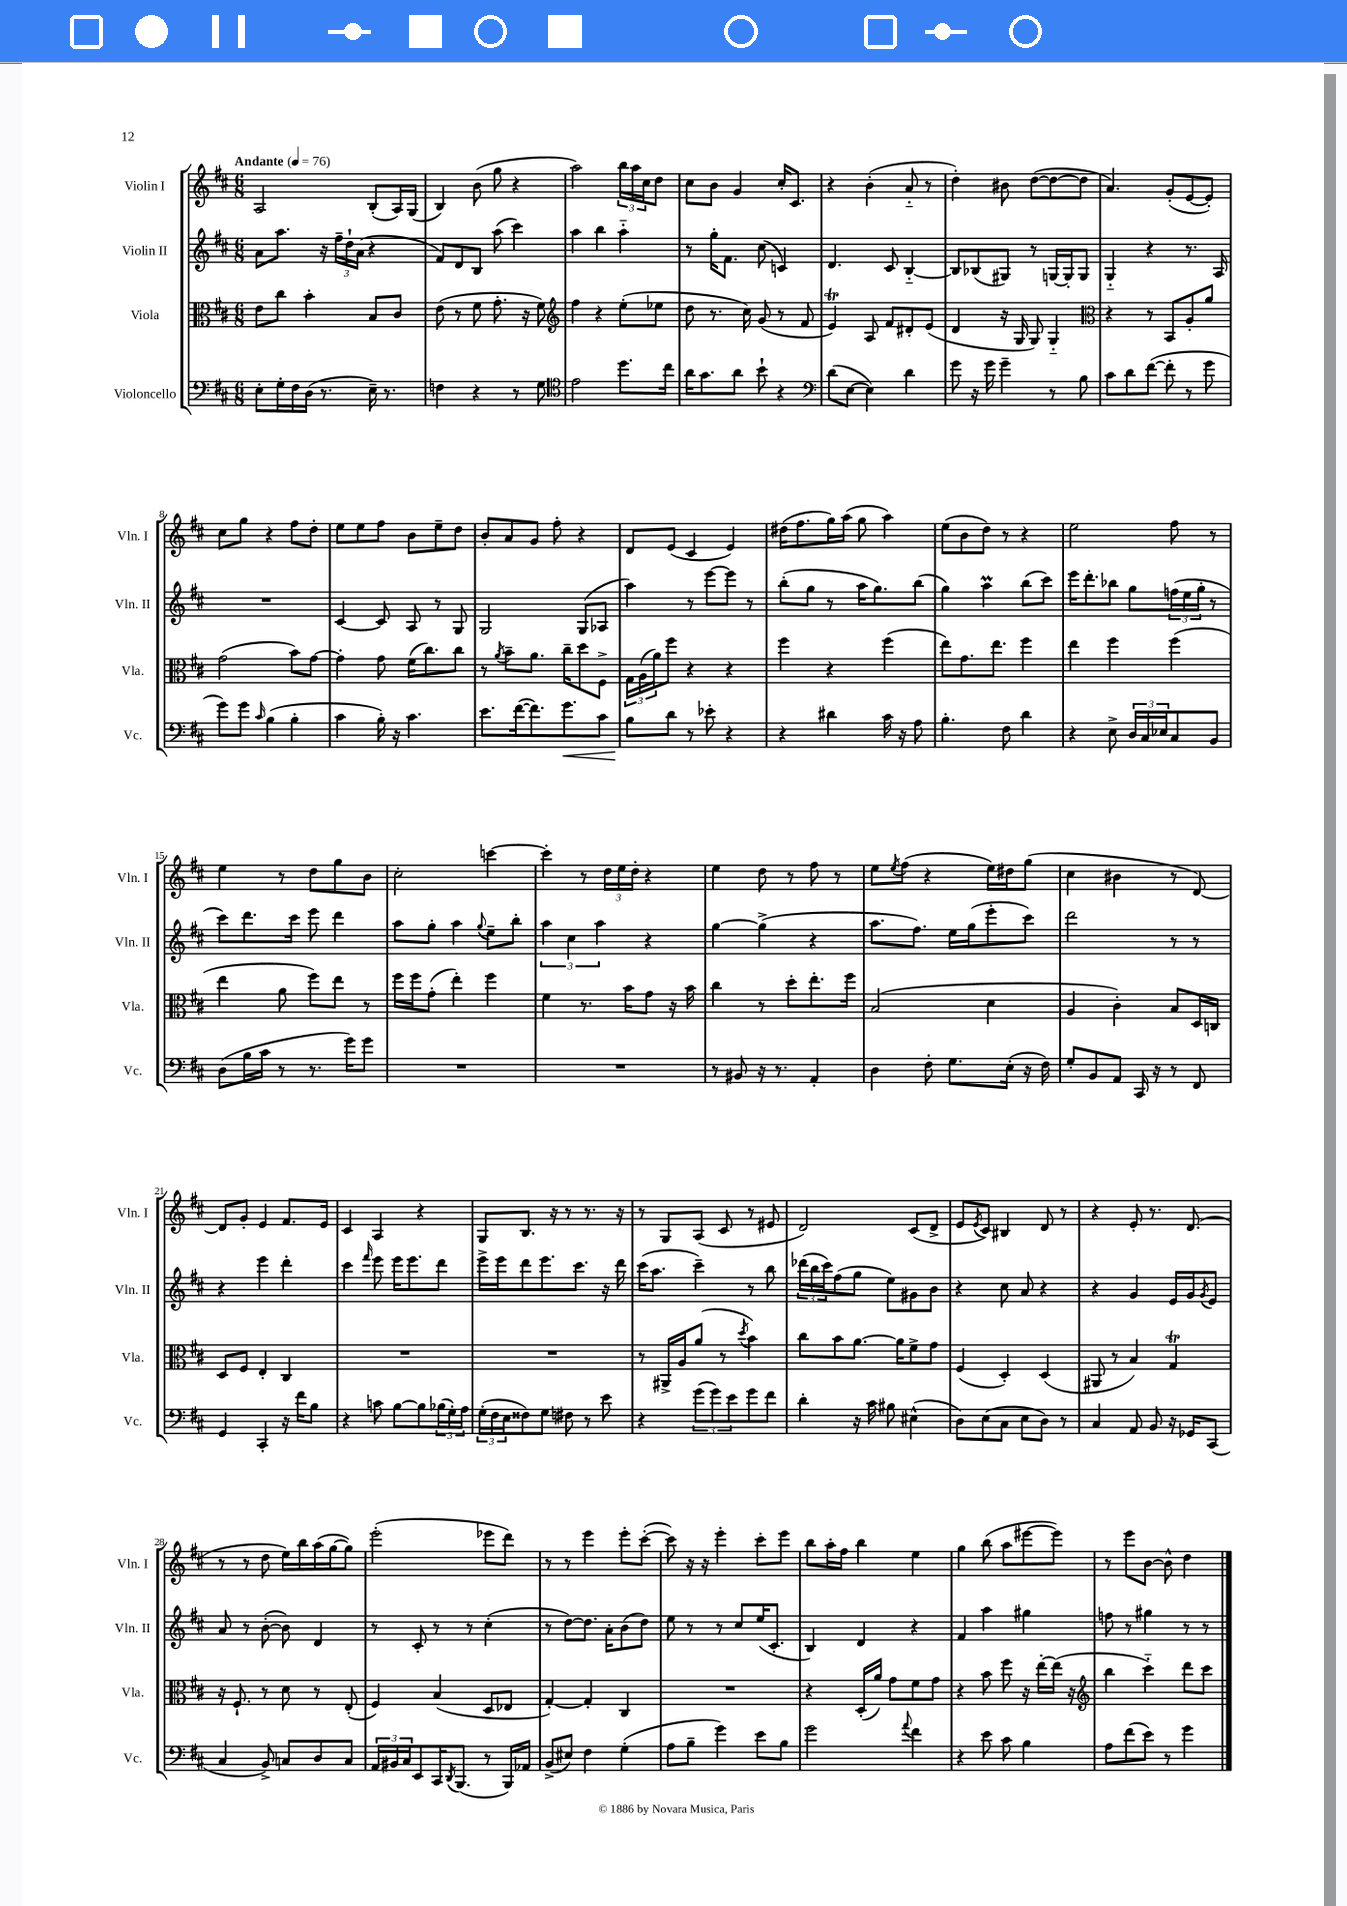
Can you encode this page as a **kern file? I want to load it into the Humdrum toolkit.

**kern	**dynam	**kern	**kern	**kern
*part4	*part4	*part3	*part2	*part1
*staff4	*staff4	*staff3	*staff2	*staff1
*I"Violoncello	*	*I"Viola	*I"Violin II	*I"Violin I
*I'Vc.	*	*I'Vla.	*I'Vln. II	*I'Vln. I
*clefF4	*	*clefC3	*clefG2	*clefG2
*k[f#c#]	*	*k[f#c#]	*k[f#c#]	*k[f#c#]
*M6/8	*	*M6/8	*M6/8	*M6/8
*MM76	*	*MM76	*MM76	*MM76
=1	=1	=1	=1	=1
!	!	!	!	!LO:TX:a:B:t=Andante
8E'\L	.	8e\L	8a\L	2A/
16G'\L	.	8cc#\J	8.aa\J	.
16F#\	.	.	.	.
(16D\JJ	.	4b'\	.	.
8.r	.	.	16r	.
.	.	.	24ff#~\LL	.
.	.	.	24dd`\	.
.	.	.	(24a\JJ	.
16E~\)	.	8B/L	4r	(8B'/L
8.r	.	.	.	.
.	.	8c#/J	.	16A/L)
.	.	.	.	(16G/JJ
=2	=2	=2	=2	=2
4Fn\	.	(8e\	8f#/L)	4B/)
.	.	8r	8d/	.
4r	.	8f#\	8B/J	(8b\
.	.	8.g'\	(8aa\	8gg\
8r	.	.	4ccc#\)	4r
.	.	16r	.	.
8G\	.	8f#\)	.	.
=3	=3	=3	=3	=3
*clefC4	*	*clefG2	*	*
2e\	.	4ff#\	4aa\	2aa\)
.	.	4r	4bb\	.
8.dd\L	.	(8ee'\L	4aa\	24bb\LL
.	.	.	.	24aa\
.	.	.	.	24cc#\J
.	.	8ee-X\J	.	8dd\J
16cc#\Jk	.	.	.	.
=4	=4	=4	=4	=4
16a\KL	.	8dd\	8r	8cc#\L
8.g\	.	.	.	.
.	.	8.r	16gg'\KL	8b\J
.	.	.	8.f#\J	.
8a\J	.	.	.	4g/
.	.	16cc#\)	.	.
8b`\	.	(8g/	(8cc#\	.
4r	.	8r	4cn/)	16cc#'/KL
.	.	.	.	8.c#/J
.	.	8f#/	.	.
=5	=5	=5	=5	=5
*clefF4	*	*	*	*
(8d\L	.	4eT/)	4.d/	4r
[8E\J	.	.	.	.
4E\])	.	8A/	.	(4b'\
.	.	8f#/L	8c#/	.
4d\	.	8d#X'/	[4B/	8a/
.	.	(8e/J	.	8r
=6	=6	=6	=6	=6
8g\	.	4d/	8B/L]	4dd'\)
16r	.	.	(8B-X/	.
16g\	.	.	.	.
4g~\	.	16r	8G#X/J)	8b#X\
.	.	16G/	.	.
.	.	8G/)	8r	([8dd\L
8r	.	4G/	[16Gn/LL	8dd\_
.	.	.	16G'/J]	.
8B\	.	.	8G/J	8dd\J]
=7	=7	=7	=7	=7
*	*	*clefC3	*	*
8c#\L	.	4r	4G/	4.a/)
8d\	.	.	.	.
([8f#\J	.	8r	4r	.
8f#'\]	.	8BB/L	.	(8g'/L
8r	.	8A'/	8.r	[8e/
8g\	.	8a/J	.	8e'/J])
.	.	.	16A/	.
!!LO:LB:g=z
=8	=8	=8	=8	=8
8g\L)	.	(2g\	2.r	8cc#\L
8g\J	.	.	.	8gg\J
16qqc#/	.	.	.	.
(4B\	.	.	.	4r
4B'\	.	8b\L)	.	8ff#\L
.	.	[8g\J	.	8dd'\J
=9	=9	=9	=9	=9
4c#\	.	4g'\]	[4c#/	8ee\L
.	.	.	.	8ee\
16B'\)	.	8g\	8c#/]	8ff#\J
16r	.	.	.	.
4.c#\	.	(16f#\KL	8A/	8b\L
.	.	8.cc#\)	.	.
.	.	.	8r	8ee~\
.	.	8cc#\J	8G/	8dd\J
=10	=10	=10	=10	=10
8.e\L	.	8r	2G/	8b'/L
.	.	8qa/	.	.
.	.	8b~\L	.	8a/
([16f#\k	.	.	.	.
8.f#\])	.	8.a\J	.	8g/J
.	.	.	.	8ff#'\
!	!LO:HP:b	!	!	!
8.g\	<	16cc#~\KL	.	.
.	.	8dd\	(8G/L	4r
8c#\J	.	8F#^\J	8A-X/J	.
=11	=11	=11	=11	=11
8B\L	.	24G\LL	4aa\)	8d/L
.	.	(24A\	.	.
.	.	24a\J)	.	.
8d\J	[	8ff#\J	.	(8e/J
8r	.	4r	8r	4c#/
8e-X'\	.	.	[8eee\L	.
4r	.	4r	8eee\J]	4e/)
.	.	.	8r	.
=12	=12	=12	=12	=12
4r	.	4ff#\	(8bb'\L	(16dd#X\KL
.	.	.	.	8.ff#\
.	.	.	8gg\J	.
4d#X\	.	4r	8r	16gg\L)
.	.	.	.	(16aa\JJ
.	.	.	16aa\KL	8gg\
.	.	.	8.gg\)	.
16c#\	.	(4ff#\	.	4aa\)
16r	.	.	.	.
8A\	.	.	(8bb\J	.
=13	=13	=13	=13	=13
4.B'\	.	8ee\L)	4gg\)	(8ee\L
.	.	8.g\	.	8b\
.	.	.	4aaM\	8dd\J)
.	.	8.ee\J	.	.
8F#\	.	.	.	8r
4d\	.	4ff#\	(8bb\L	4r
.	.	.	8ccc#\J)	.
=14	=14	=14	=14	=14
4r	.	4ee\	16eee\KL	2ee\
.	.	.	8.ddd'\	.
8E^\	.	4ff#\	8bb-X\J	.
24D/LL	.	.	8gg\L	.
24C#/	.	.	.	.
24E-X/J	.	.	.	.
8C#/	.	(4ff#\	(24ffn\L	8ff#\
.	.	.	24ee\	.
.	.	.	24gg'\JJ	.
8BB/J	.	.	8r	8r
!!LO:LB:g=z
=15	=15	=15	=15	=15
(8D\L	.	4ee\	8ccc#\L)	4ee\
16B\L	.	.	8.ddd\	.
16c#\JJ	.	.	.	.
8r	.	8a\	.	8r
.	.	.	16ccc#\Jk	.
8.r	.	8ff#\L)	8eee\	8dd\L
.	.	8ee\J	4ddd\	8gg\
16g\KL)	.	.	.	.
8g\J	.	8r	.	8b\J
=16	=16	=16	=16	=16
2.r	.	16ff#\LL	8aa\L	2cc#'\
.	.	16ff#\J	.	.
.	.	(8g'\J	8gg'\J	.
.	.	4ee'\)	4aa\	.
.	.	.	8qqgg/	.
.	.	4ff#\	8ee~\L	[4cccn\
.	.	.	8bb'\J	.
=17	=17	=17	=17	=17
2.r	.	4f#\	6aa\	4ccc'\]
.	.	.	6cc#\	.
.	.	8.r	.	8r
.	.	.	6aa\	.
.	.	.	.	24dd\LL
.	.	.	.	24ee\
.	.	16b\KL	.	.
.	.	.	.	24dd'\JJ
.	.	8g\J	4r	4r
.	.	16r	.	.
.	.	16b\	.	.
=18	=18	=18	=18	=18
8r	.	4cc#\	[4gg\	4ee\
8BB#X/	.	.	.	.
16r	.	8r	(4gg^\]	8dd\
8.r	.	.	.	.
.	.	8dd'\L	.	8r
4AA'/	.	8.ee'\	4r	8ff#\
.	.	.	.	8r
.	.	16ff#\Jk	.	.
=19	=19	=19	=19	=19
4D\	.	(2B/	8.aa\L	8ee\L
.	.	.	.	8qee/
.	.	.	.	(8ff#\J
.	.	.	8.ff#\J)	.
8F#'\	.	.	.	4r
8.G\L	.	.	16ee\LL	.
.	.	.	(16gg\J	.
.	.	4d\	8eee'\	16ee\LL)
(16E'\Jk	.	.	.	16dd#X\J
16r	.	.	8ccc#\J)	(8gg\J
16F#\)	.	.	.	.
=20	=20	=20	=20	=20
8G'/L	.	4A/	2ddd\	4cc#\
8BB/	.	.	.	.
8AA/J	.	4c#'\)	.	4b#X\
16CC#/	.	.	.	.
16r	.	.	.	.
8r	.	8B/L	8r	8r
8FF#/	.	16D/L	8r	[8d/)
.	.	16Cn/JJ	.	.
!!LO:LB:g=z
=21	=21	=21	=21	=21
4GG/	.	8D/L	4r	8d/L]
.	.	8F#/J	.	8g'/J
4CC#'/	.	4E'/	4eee\	4e/
16r	.	4C#/	4ddd'\	8.f#/L
16f#\KL	.	.	.	.
8B\J	.	.	.	.
.	.	.	.	16e/Jk
=22	=22	=22	=22	=22
4r	.	2.r	4ccc#\	4c#/
.	.	.	16qqfff#/	.
8cn\	.	.	8eee\	4A/
[8B\L	.	.	16eee\KL	.
.	.	.	8.eee\	.
8B\]	.	.	.	4r
(24B-X\L	.	.	8ddd\J	.
24G'\)	.	.	.	.
24A\JJ	.	.	.	.
=23	=23	=23	=23	=23
(24G'\LL	.	2.r	16eee^\LL	8G/L
24F#\	.	.	.	.
.	.	.	16eee\J	.
24E\J	.	.	.	.
8F##X\)	.	.	8ddd\	8.B/J
8G\J	.	.	8.eee\	.
.	.	.	.	16r
8F#X\	.	.	.	8r
.	.	.	8.ccc#\J	.
8r	.	.	.	8.r
8e\	.	.	16r	.
.	.	.	16ddd\	16r
=24	=24	=24	=24	=24
4r	.	8r	(16ccc#\KL	8r
.	.	.	8.aa\J	.
.	.	16AA#X^/LL	.	8G/L
.	.	16A/J	.	.
(12g\L	.	(8a/J	4ccc#~\)	(8A/J
12g\)	.	.	.	.
.	.	8r	.	8c#/
12e\	.	.	.	.
.	.	8qdd/	.	.
8g\	.	4b\)	8r	8r
8f#\J	.	.	8bb\	8e#X/
=25	=25	=25	=25	=25
4d'\	.	8cc#\L	(24ddd-X\LL	2d/)
.	.	.	24bb\	.
.	.	.	24ccc#\J)	.
.	.	8b\	(8ff#\	.
16r	.	[8.a\J	8gg\J	.
16c#\	.	.	.	.
8B#X\	.	.	8ee\L)	.
.	.	16a\KL]	.	.
(4E#X^^\	.	8f#^\	8g#X\	(8c#/L
.	.	8g\J	8b\J	8d^/J
=26	=26	=26	=26	=26
8D\L)	.	(4F#/	4r	8e/L
.	.	.	.	8qe/
(8E\	.	.	.	8c#/J)
8C#\J	.	4D'/)	8cc#\	4B#X/
8E\L	.	.	8a/	.
8D\J)	.	(4D/	4r	8d/
8r	.	.	.	8r
=27	=27	=27	=27	=27
4C#/	.	8AA#X/	4r	4r
.	.	8r	.	.
8AA/	.	4B/)	4g/	8e'/
8BB/	.	.	.	8.r
16r	.	4GT/	16e/LL	.
16GG-X/KL	.	.	16g/J	(8.d/
.	.	.	8qg/	.
(8CC#/J	.	.	8e/J	.
!!LO:LB:g=z
=28	=28	=28	=28	=28
4C#/	.	16r	8a/	8r
.	.	8.F#`/	.	.
.	.	.	8r	8r
8BB^/)	.	8r	([8b'\	8dd\
8Cn/L	.	8d\	8b\])	16ee\LL)
.	.	.	.	16bb\
8D/	.	8r	4d/	(16aa\
.	.	.	.	[16gg\J
8C/J	.	(8E'/	.	8gg\J])
=29	=29	=29	=29	=29
24AA/LL	.	4F#/)	8r	(2eee'\
24BB#X/	.	.	.	.
24C#/J	.	.	.	.
8EE/	.	.	8c#'/	.
16CC#/K	.	(4B/	8r	.
8qDD/	.	.	.	.
(8.BBB/J	.	.	.	.
.	.	.	8r	.
8r	.	8D/L	(4cc#'\	8eee-X\L
16BBB/LL)	.	8E-X/J	.	8ddd\J)
16AA-X/JJ	.	.	.	.
=30	=30	=30	=30	=30
(8BB^/L	.	[4G'/)	8r	8r
8E#X/J)	.	.	[8dd\L)	8r
4F#\	.	4G'/]	8.dd\J]	4eee\
.	.	.	16a'\KL	.
(4G'\	.	4C#/	(8b\	8eee'\L
.	.	.	8dd\J)	([8ccc#'\J
=31	=31	=31	=31	=31
8A\L	.	2.r	8ee\	8ccc#\])
8B~\J	.	.	8r	16r
.	.	.	.	16r
4g\)	.	.	8r	4eee'\
.	.	.	8cc#/L	.
8e\L	.	.	(16ee/K	8ccc#'\L
.	.	.	8.c#'/J	.
8B\J	.	.	.	8eee\J
=32	=32	=32	=32	=32
2g\	.	4r	4B/)	8bb\L
.	.	.	.	16aa'\L
.	.	.	.	16ff#\JJ
.	.	(16D'/LL	4d/	4bb\
.	.	16a/JJ)	.	.
.	.	8g\L	.	.
8qqa/	.	.	.	.
4f#\	.	8f#\	4r	4ee\
.	.	8g\J	.	.
=33	=33	=33	=33	=33
4r	.	4r	4f#/	4gg\
8e\	.	8b\	4aa\	(8bb\
8c#\	.	8ff#\	.	8aa\L
4B\	.	16r	4gg#X\	[8eee#X\
.	.	[16ee'\LL	.	.
.	.	(16ee\JJ]	.	8eee#\J])
.	.	16r	.	.
=34	=34	=34	=34	=34
*	*	*clefG2	*	*
8A\L	.	4bb\	8ffn\	8r
(8f#\	.	.	8r	8eee\L
8e\J)	.	4ccc#\)	4gg#X\	[8b\J
8r	.	.	.	8b^^\]
4g\	.	8ddd\L	8r	4dd\
.	.	8ccc#\J	8r	.
==	==	==	==	==
*-	*-	*-	*-	*-
